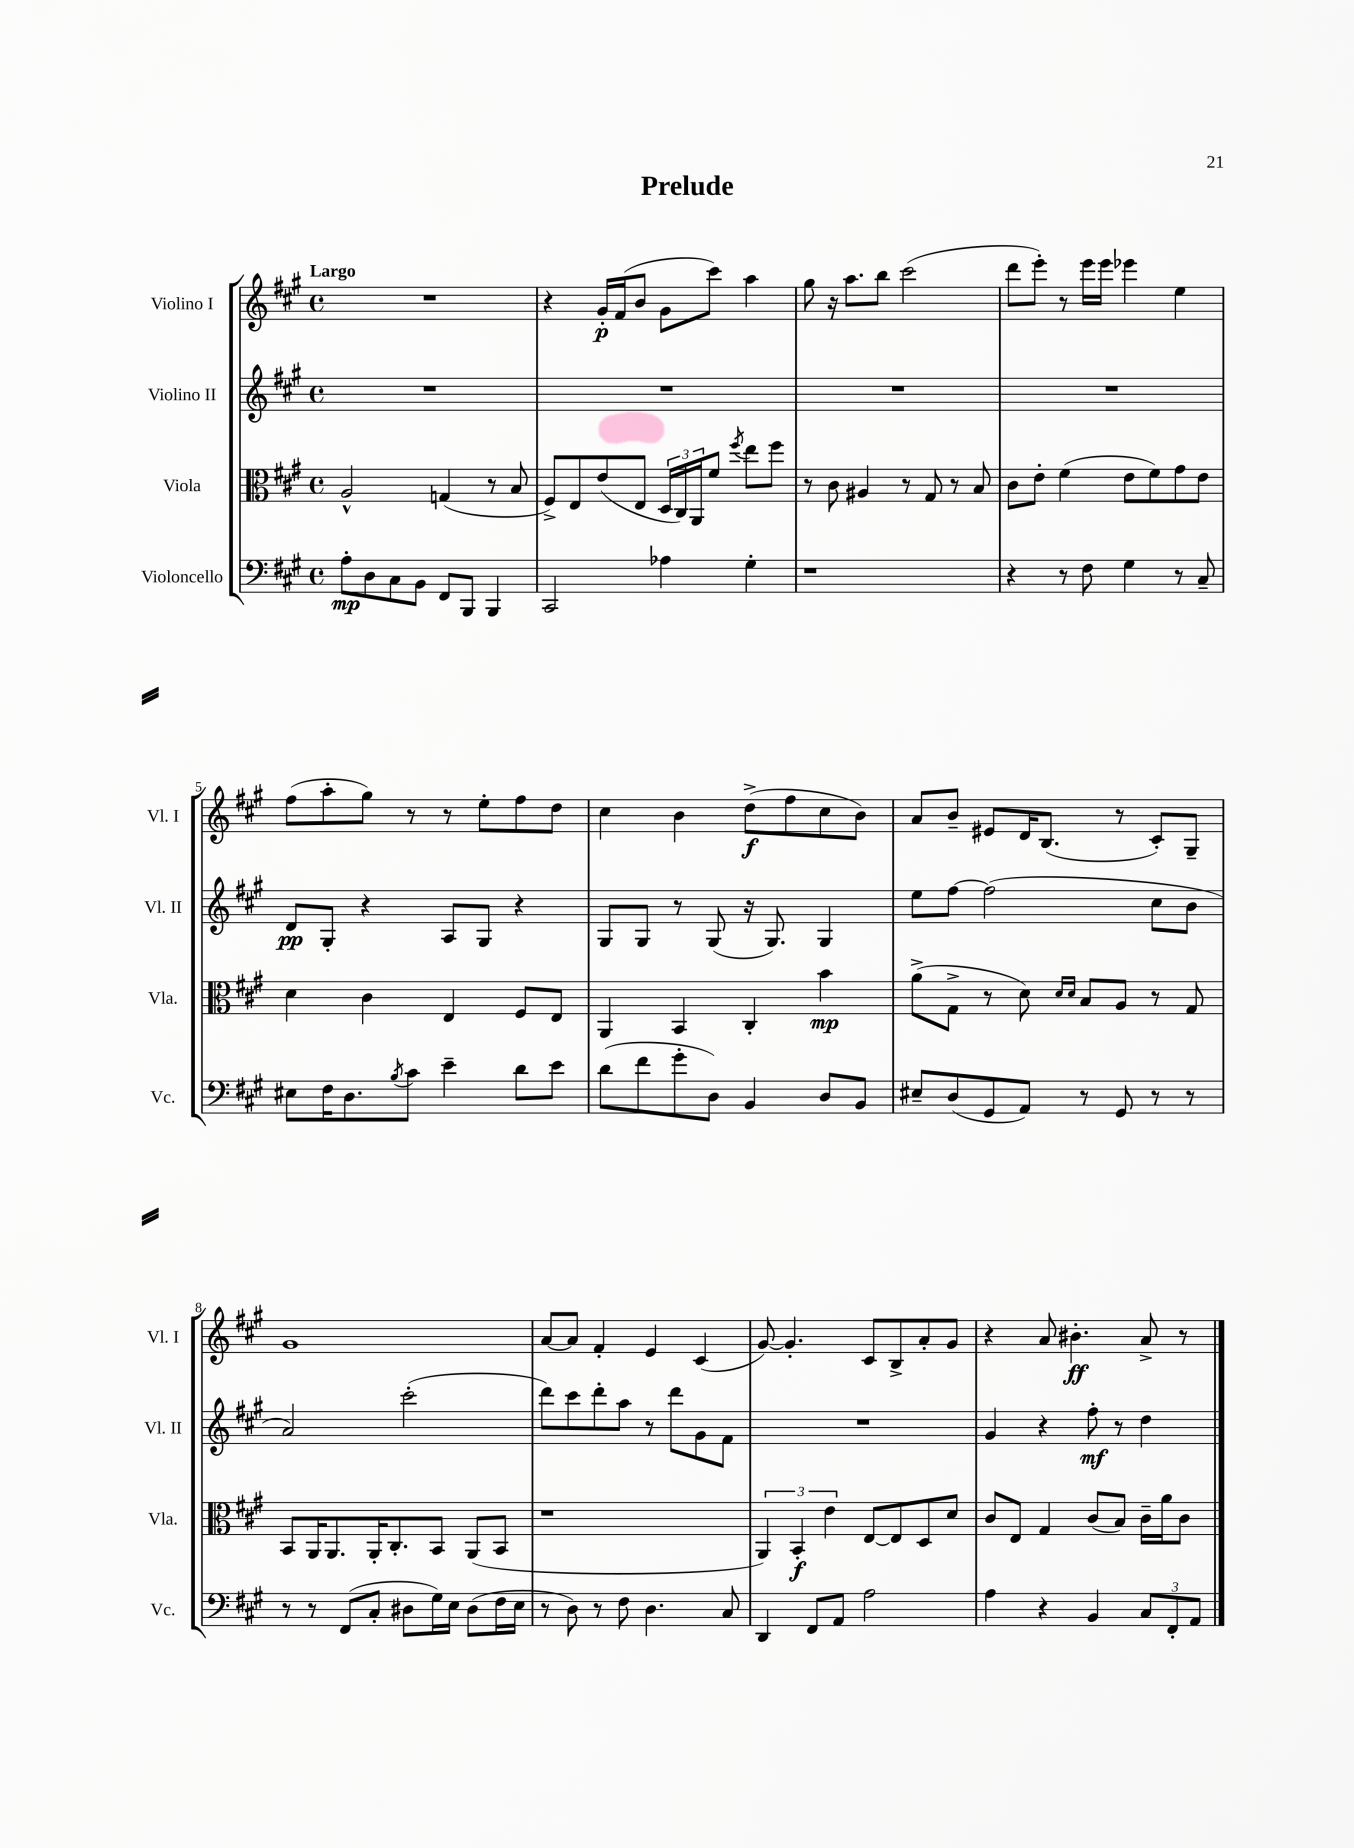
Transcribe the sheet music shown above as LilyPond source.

\header { title = "Prelude" }
<<
\new StaffGroup <<
\new Staff = "s0" \with { instrumentName = "Violino I" shortInstrumentName = "Vl. I" } {
    \clef treble \key a \major \defaultTimeSignature \time 4/4 \tempo "Largo"
    R1 |
    r4 gis'16-.\p fis'16( b'8 gis'8 cis'''8) a''4 |
    gis''8 r16 a''8. b''8 cis'''2( |
    d'''8 e'''8-.) r8 e'''16 e'''16 ees'''4 e''4 |
    fis''8( a''8-. gis''8) r8 r8 e''8-. fis''8 d''8 |
    cis''4 b'4 d''8->\f( fis''8 cis''8 b'8) |
    a'8 b'8-- eis'8 d'16 b8.( r8 cis'8-.) gis8-- |
    gis'1 |
    a'8~ a'8 fis'4-. e'4 cis'4( |
    gis'8~) gis'4.-. cis'8 b8-> a'8-. gis'8 |
    r4 a'8 bis'4.-.\ff a'8-> r8 \bar "|." |
}
\new Staff = "s1" \with { instrumentName = "Violino II" shortInstrumentName = "Vl. II" } {
    \clef treble \key a \major \defaultTimeSignature \time 4/4
    R1 |
    R1 |
    R1 |
    R1 |
    d'8\pp gis8-. r4 a8 gis8 r4 |
    gis8 gis8 r8 gis8( r16 gis8.) gis4 |
    e''8 fis''8~ fis''2( cis''8 b'8 |
    a'2) cis'''2-.( |
    d'''8) cis'''8 d'''8-. a''8 r8 d'''8 gis'8 fis'8 |
    R1 |
    gis'4 r4 fis''8-.\mf r8 d''4 \bar "|." |
}
\new Staff = "s2" \with { instrumentName = "Viola" shortInstrumentName = "Vla." } {
    \clef alto \key a \major \defaultTimeSignature \time 4/4
    a2-^ g4( r8 b8 |
    fis8->) e8 e'8( e8 \tuplet 3/2 { d16 cis16) a,16 } fis'8 \acciaccatura { fis''8 } e''8 fis''8 |
    r8 cis'8 ais4 r8 gis8 r8 b8 |
    cis'8 e'8-. fis'4( e'8 fis'8) gis'8 e'8 |
    d'4 cis'4 e4 fis8 e8 |
    a,4 b,4 cis4-. b'4\mp |
    a'8->( gis8-> r8 d'8) \grace { d'16 d'16 } b8 a8 r8 gis8 |
    b,8 a,16 a,8. a,16-. cis8.-. b,8 a,8( b,8 |
    r1 |
    \tuplet 3/2 { a,4) b,4-.\f e'4 } e8~ e8 d8 d'8 |
    cis'8 e8 gis4 cis'8( b8) cis'16-- a'16 cis'8 \bar "|." |
}
\new Staff = "s3" \with { instrumentName = "Violoncello" shortInstrumentName = "Vc." } {
    \clef bass \key a \major \defaultTimeSignature \time 4/4
    a8-.\mp d8 cis8 b,8 fis,8 b,,8 b,,4 |
    cis,2 aes4 gis4-. |
    r1 |
    r4 r8 fis8 gis4 r8 cis8-- |
    eis8 fis16 d8. \acciaccatura { b8 } cis'8 e'4-- d'8 e'8 |
    d'8( fis'8 gis'8-. d8) b,4 d8 b,8 |
    eis8-- d8( gis,8 a,8) r8 gis,8 r8 r8 |
    r8 r8 fis,8( cis8-. dis8 gis16) e16 dis8( fis16 e16 |
    r8 d8) r8 fis8 d4. cis8 |
    d,4 fis,8 a,8 a2 |
    a4 r4 b,4 \tuplet 3/2 { cis8 fis,8-. a,8 } \bar "|." |
}
>>
>>
